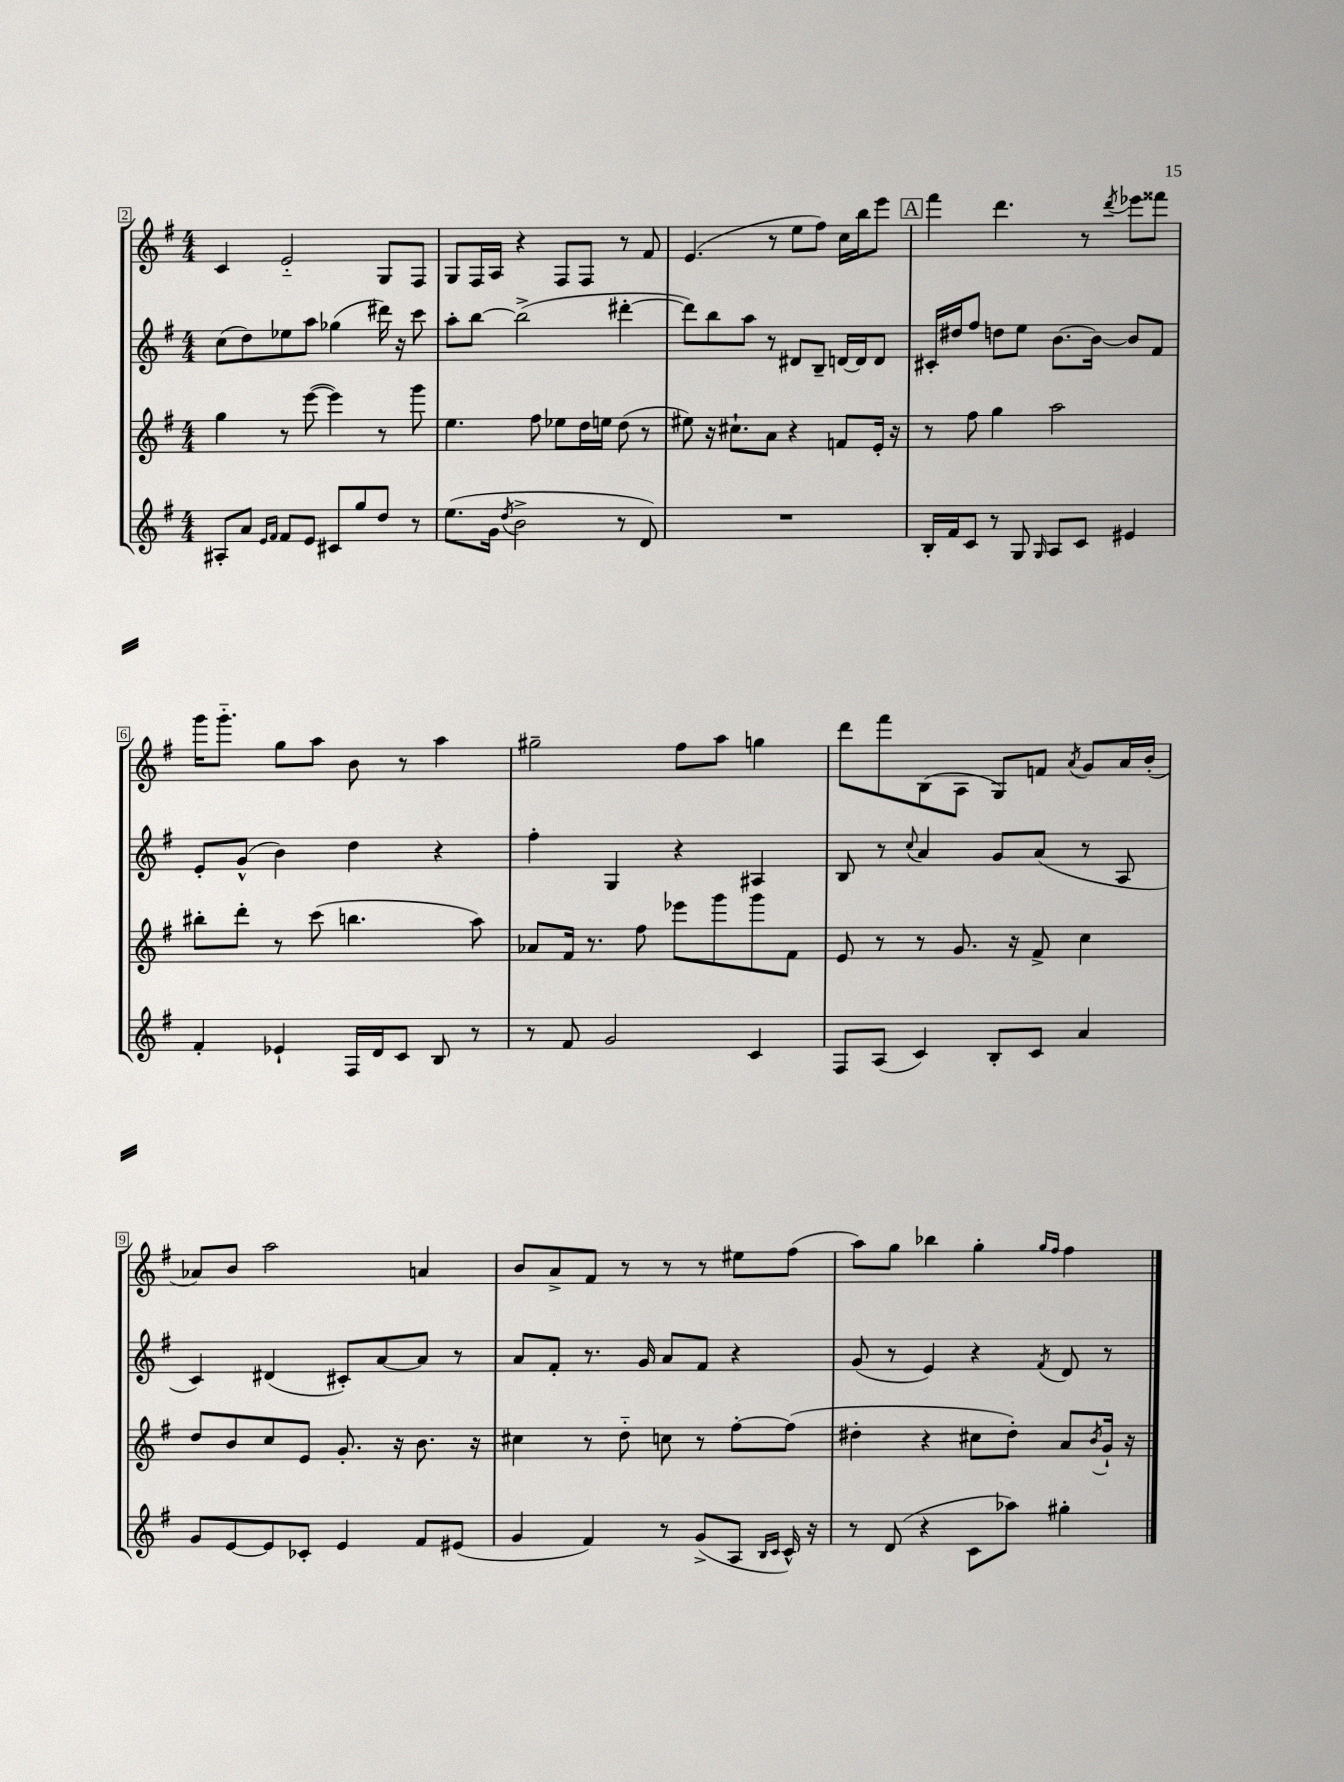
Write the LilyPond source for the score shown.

<<
\new StaffGroup <<
\new Staff = "s0" {
    \clef treble \key g \major \numericTimeSignature \time 4/4
    c'4 e'2-_ g8 fis8 |
    g8 fis16 a16 r4 fis8 fis8 r8 fis'8 |
    e'4.( r8 e''8 fis''8) c''16 b''16 e'''8 |
    \mark \markup { \box "A" } fis'''4 d'''4. r8 \acciaccatura { d'''8 } ees'''8 fisis'''8 |
    g'''16 g'''8.-_ g''8 a''8 b'8 r8 a''4 |
    gis''2-- fis''8 a''8 g''4 |
    d'''8 fis'''8 b8( a8 g8) f'8 \acciaccatura { a'8 } g'8 a'16 b'16-.( |
    aes'8) b'8 a''2 a'4 |
    b'8 a'8-> fis'8 r8 r8 r8 eis''8 fis''8( |
    a''8) g''8 bes''4 g''4-. \grace { g''16 fis''16 } fis''4 \bar "|." |
}
\new Staff = "s1" {
    \clef treble \key g \major \numericTimeSignature \time 4/4
    c''8( d''8) ees''8 a''8 ges''4( dis'''16) r16 c'''8 |
    a''8-. b''8~ b''2->( dis'''4~-. |
    dis'''8) b''8 a''8 r8 dis'8 b8-- d'16~ d'16 d'8 |
    \mark \markup { \box "A" } cis'16-. dis''16 fis''8 d''8 e''8 b'8.~ b'16~ b'8 fis'8 |
    e'8-. g'8-^( b'4) d''4 r4 |
    fis''4-. g4 r4 ais4 |
    b8 r8 \appoggiatura { c''8 } a'4 g'8 a'8( r8 a8 |
    c'4) dis'4( cis'8-.) a'8~ a'8 r8 |
    a'8 fis'8-. r8. g'16 a'8 fis'8 r4 |
    g'8( r8 e'4) r4 \acciaccatura { fis'8 } d'8 r8 \bar "|." |
}
\new Staff = "s2" {
    \clef treble \key g \major \numericTimeSignature \time 4/4
    g''4 r8 e'''8~( e'''4) r8 g'''8 |
    e''4. fis''8 ees''8 d''16 e''16 d''8( r8 |
    eis''8) r16 cis''8.-! a'8 r4 f'8 e'16-. r16 |
    \mark \markup { \box "A" } r8 fis''8 g''4 a''2 |
    bis''8-. d'''8-. r8 c'''8( b''4. a''8) |
    aes'8 fis'16 r8. fis''8 ees'''8 g'''8 g'''8 fis'8 |
    e'8 r8 r8 g'8. r16 fis'8-> c''4 |
    d''8 b'8 c''8 e'8 g'8.-. r16 b'8. r16 |
    cis''4 r8 d''8-_ c''8 r8 fis''8~-. fis''8( |
    dis''4-. r4 cis''8 dis''8-.) a'8 \acciaccatura { b'8 } g'16-! r16 \bar "|." |
}
\new Staff = "s3" {
    \clef treble \key g \major \numericTimeSignature \time 4/4
    ais8-. a'8 \grace { e'16 fis'16 } fis'8 e'8 cis'8 g''8 d''8 r8 |
    e''8.( g'16 \acciaccatura { d''8 } b'2-> r8 d'8) |
    R1 |
    \mark \markup { \box "A" } b16-. fis'16 c'8 r8 g8 \grace { g16 } a8 c'8 eis'4 |
    fis'4-. ees'4-! fis16 d'16 c'8 b8 r8 |
    r8 fis'8 g'2 c'4 |
    fis8 a8( c'4) b8-. c'8 a'4 |
    g'8 e'8~ e'8 ces'8-. e'4 fis'8 eis'8( |
    g'4 fis'4) r8 g'8->( a8 \grace { b16 c'16 } c'16-^) r16 |
    r8 d'8( r4 c'8 aes''8) gis''4-. \bar "|." |
}
>>
>>
\layout { \context { \Score currentBarNumber = #2 \override BarNumber.stencil = #(make-stencil-boxer 0.1 0.3 ly:text-interface::print) } }
